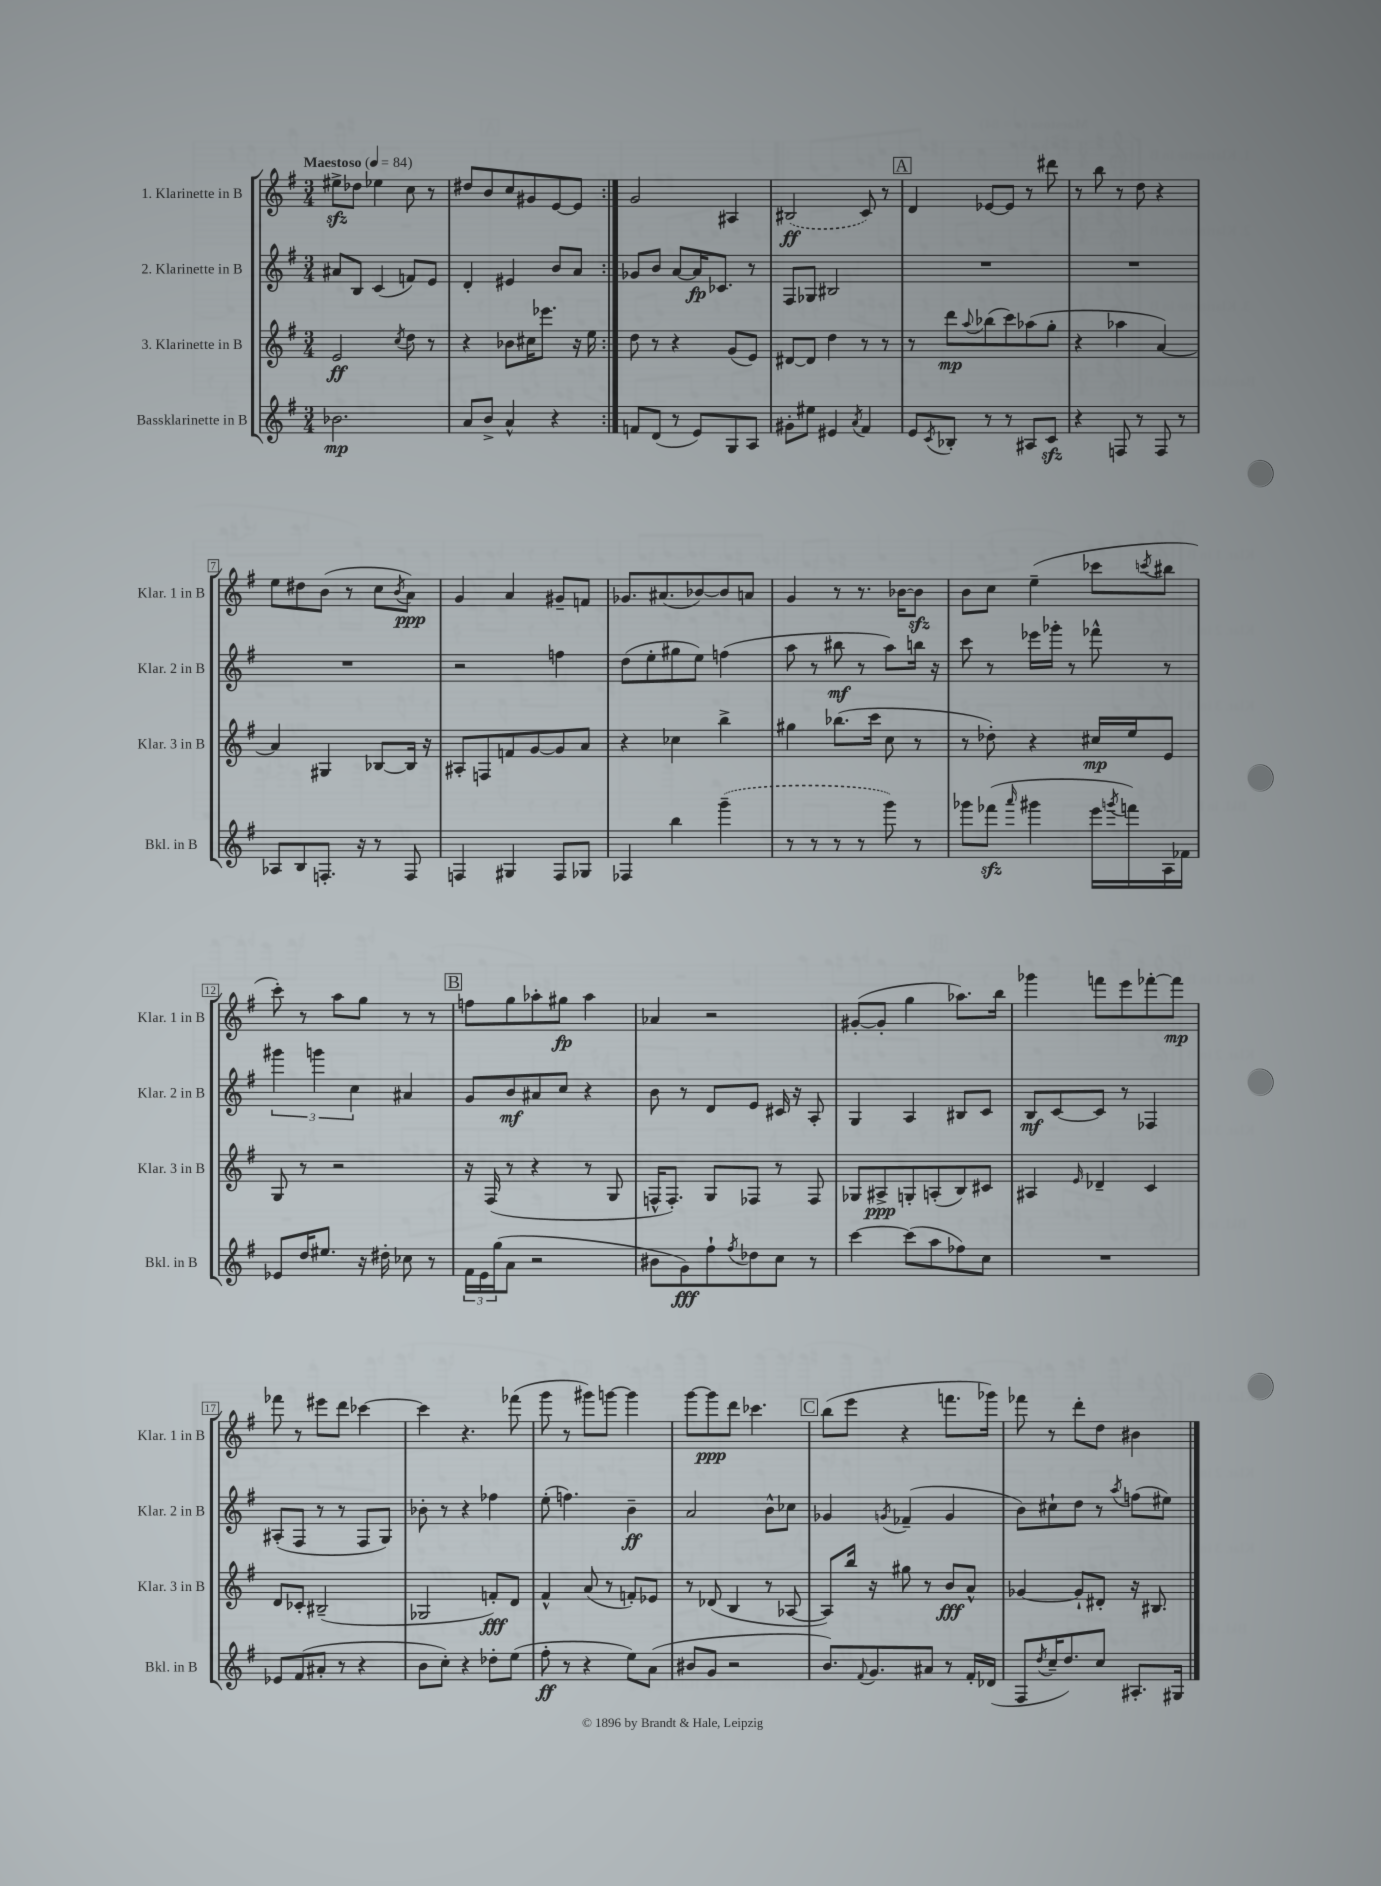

**kern	**dynam	**kern	**dynam	**kern	**dynam	**kern	**dynam
*part4	*part4	*part3	*part3	*part2	*part2	*part1	*part1
*staff4	*staff4	*staff3	*staff3	*staff2	*staff2	*staff1	*staff1
*I"Bassklarinette in B	*	*I"3. Klarinette in B	*	*I"2. Klarinette in B	*	*I"1. Klarinette in B	*
*I'Bkl. in B	*	*I'Klar. 3 in B	*	*I'Klar. 2 in B	*	*I'Klar. 1 in B	*
*clefG2	*	*clefG2	*	*clefG2	*	*clefG2	*
*k[f#]	*	*k[f#]	*	*k[f#]	*	*k[f#]	*
*M3/4	*	*M3/4	*	*M3/4	*	*M3/4	*
*MM84	*	*MM84	*	*MM84	*	*MM84	*
=1	=1	=1	=1	=1	=1	=1	=1
!	!	!	!	!	!	!LO:TX:a:B:t=Maestoso	!
2.b-X\	mp	2e/	ff	8a#X/L	.	8ee#Xzz^\L	.
.	.	.	.	8B/J	.	8dd-X\J	.
.	.	.	.	(4c/	.	4ee-X\	.
.	.	8qcc/	.	.	.	.	.
.	.	8dd\	.	8fn/L)	.	8cc\	.
.	.	8r	.	8e/J	.	8r	.
=2	=2	=2	=2	=2	=2	=2	=2
8a/L	.	4r	.	4d'/	.	8dd#X/L	.
8b^/J	.	.	.	.	.	8b/	.
4a^^/	.	8b-X\L	.	4e#X/	.	8cc/	.
.	.	16cc#X\K	.	.	.	8g#X/	.
.	.	8.eee-X\J	.	.	.	.	.
4r	.	.	.	8b/L	.	[8e/	.
.	.	16r	.	8a/J	.	8e/J]	.
.	.	16ee\	.	.	.	.	.
=3:|!	=3:|!	=3:|!	=3:|!	=3:|!	=3:|!	=3:|!	=3:|!
8fn/L	.	8dd\	.	8g-X/L	.	2g/	.
(8d/J	.	8r	.	8b/J	.	.	.
8r	.	4r	.	[8a/L	.	.	.
8e/L)	.	.	.	16a/K]	fp	.	.
.	.	.	.	8.c-X/J	.	.	.
8G/	.	(8g/L	.	.	.	4A#X/	.
8A/J	.	8e/J)	.	8r	.	.	.
=4	=4	=4	=4	=4	=4	=4	=4
8g#X'\L	.	[8d#X/L	.	8F#/L	.	(2B#X/	ff
8ee#X\J	.	8d#/J]	.	8G-X/J	.	.	.
4e#X/	.	4dd\	.	2B#X/	.	.	.
8qa/	.	.	.	.	.	.	.
4f#/	.	8r	.	.	.	8c/)	.
.	.	8r	.	.	.	8r	.
!!LO:REH:place=s1:t=A
=5	=5	=5	=5	=5	=5	=5	=5
8e/L	.	8r	.	2.r	.	4d/	.
8qc/	.	.	.	.	.	.	.
8B-X'/J	.	8ddd\L	mp	.	.	.	.
.	.	8qqaa/	.	.	.	.	.
8r	.	(8bb-X\	.	.	.	[8e-X/L	.
8r	.	8ccc\)	.	.	.	8e-/J]	.
8A#X/L	.	(8aa-X\	.	.	.	8r	.
8czz/J	.	8gg'\J	.	.	.	8ddd#X\	.
=6	=6	=6	=6	=6	=6	=6	=6
4r	.	4r	.	2.r	.	8r	.
.	.	.	.	.	.	8bb\	.
8Fn/	.	4aa-X\	.	.	.	8r	.
8r	.	.	.	.	.	8dd\	.
8F/	.	[4a/)	.	.	.	4r	.
8r	.	.	.	.	.	.	.
!!LO:LB:g=z
=7	=7	=7	=7	=7	=7	=7	=7
8A-X/L	.	4a/]	.	2.r	.	8ee\L	.
8B/	.	.	.	.	.	8dd#X\	.
8.Fn'/J	.	4G#X/	.	.	.	(8b\J	.
.	.	.	.	.	.	8r	.
16r	.	.	.	.	.	.	.
8r	.	[8B-X/L	.	.	.	8cc\L	.
.	.	.	.	.	.	8qb/	.
8F/	.	16B-/Jk]	.	.	.	8a\J)	ppp
.	.	16r	.	.	.	.	.
=8	=8	=8	=8	=8	=8	=8	=8
4Fn/	.	8A#X'/L	.	2r	.	4g/	.
.	.	8Fn/	.	.	.	.	.
4G#X/	.	8fn/	.	.	.	4a/	.
.	.	[8g/	.	.	.	.	.
8F/L	.	8g/]	.	4ffn\	.	8g#X~/L	.
8G-X/J	.	8a/J	.	.	.	8fn/J	.
=9	=9	=9	=9	=9	=9	=9	=9
4F-X/	.	4r	.	(8dd\L	.	8.g-X/L	.
.	.	.	.	8ee'\	.	.	.
.	.	.	.	.	.	(8.a#X/	.
4bb\	.	4cc-X\	.	8gg#X\	.	.	.
.	.	.	.	8ee\J)	.	[8b-X/)	.
(4ggg~\	.	4bb^\	.	(4ffn\	.	8b-/]	.
.	.	.	.	.	.	8an/J	.
=10	=10	=10	=10	=10	=10	=10	=10
8r	.	4gg#X\	.	8aa\	.	4g/	.
8r	.	.	.	8r	.	.	.
8r	.	(8.bb-X\L	.	8bb#X\	mf	8r	.
8r	.	.	.	8r	.	8.r	.
.	.	16ccc\Jk	.	.	.	.	.
8ggg\)	.	8cc\	.	8aa\L)	.	.	.
.	.	.	.	.	.	[16b-X\KL	.
8r	.	8r	.	16bbn\Jk	.	8b-zz\J]	.
.	.	.	.	16r	.	.	.
=11	=11	=11	=11	=11	=11	=11	=11
8ggg-X\L	.	8r	.	8ccc\	.	8b\L	.
(8fff-Xzz\J	.	8dd-X'\)	.	8r	.	8cc\J	.
16qqaaa/	.	.	.	.	.	.	.
4ggg#X\	.	4r	.	16eee-X\LL	.	(4ee~\	.
.	.	.	.	16ggg-X'\JJ	.	.	.
.	.	.	.	8r	.	.	.
16eee\LL	.	16cc#X/LL	mp	8fff-X^^\	.	8ccc-X\L	.
8qgggn/	.	.	.	.	.	.	.
16fffn\)	.	16ee/J	.	.	.	.	.
.	.	.	.	.	.	8qcccn/	.
16A\	.	8e/J	.	8r	.	8bb#X\J	.
16f-X\JJ	.	.	.	.	.	.	.
!!LO:LB:g=z
=12	=12	=12	=12	=12	=12	=12	=12
8e-X/L	.	8G/	.	6ggg#X\	.	8ccc'\)	.
16dd/K	.	8r	.	.	.	8r	.
.	.	.	.	6gggn\	.	.	.
8.ee#X/J	.	.	.	.	.	.	.
.	.	2r	.	.	.	8aa\L	.
.	.	.	.	6cc\	.	.	.
16r	.	.	.	.	.	8gg\J	.
16dd#X'\	.	.	.	.	.	.	.
8cc-X\	.	.	.	4a#X/	.	8r	.
8r	.	.	.	.	.	8r	.
!!LO:REH:place=s1:t=B
=13	=13	=13	=13	=13	=13	=13	=13
24f#\LL	.	16r	.	8g/L	.	8ffn\L	.
24e\	.	.	.	.	.	.	.
.	.	(16F#/	.	.	.	.	.
(24gg\J	.	.	.	.	.	.	.
8a\J	.	8r	.	8b/	mf	8gg\	.
2r	.	4r	.	8a#X/	.	8aa-X'\	.
.	.	.	.	8cc/J	.	8gg#X\J	fp
.	.	8r	.	4r	.	4aa-\	.
.	.	8G/	.	.	.	.	.
=14	=14	=14	=14	=14	=14	=14	=14
8b#X\L	.	16Fn^^/KL	.	8b\	.	4a-X/	.
.	.	8.F'/J)	.	.	.	.	.
8g\)	fff	.	.	8r	.	.	.
8ff#`\	.	8G/L	.	8d/L	.	2r	.
8qff#/	.	.	.	.	.	.	.
8dd-X\	.	8F-X/J	.	8e/J	.	.	.
8cc\J	.	8r	.	16c#X/	.	.	.
.	.	.	.	16r	.	.	.
8r	.	8F-/	.	8A'/	.	.	.
=15	=15	=15	=15	=15	=15	=15	=15
[4ccc\	.	8G-X/L	.	4G/	.	([8g#X'/L	.
.	.	8A#X^/	ppp	.	.	8g#'/J]	.
(8ccc\L]	.	8Gn'/	.	4A/	.	4gg\	.
8aa\	.	(8An'/	.	.	.	.	.
8ff-X\)	.	8B/)	.	8B#X/L	.	8.aa-X\L)	.
8cc\J	.	8c#X/J	.	8c/J	.	.	.
.	.	.	.	.	.	16bb\Jk	.
=16	=16	=16	=16	=16	=16	=16	=16
2.r	.	4A#X/	.	8B/L	mf	4ggg-X\	.
.	.	.	.	[8c/	.	.	.
.	.	16qqe/	.	.	.	.	.
.	.	4d-X~/	.	8c/J]	.	8fffn\L	.
.	.	.	.	8r	.	8eee\	.
.	.	4c/	.	4F-X/	.	[8fff-X'\	.
.	.	.	.	.	.	8fff-\J]	mp
!!LO:LB:g=z
=17	=17	=17	=17	=17	=17	=17	=17
8e-X/L	.	8d/L	.	(8A#X'/L	.	8fff-X\	.
(8f#/	.	8c-X'/J	.	8F#/J	.	8r	.
8a#X'/J	.	(2B#X~/	.	8r	.	8eee#X\L	.
8r	.	.	.	8r	.	8ddd\J	.
4r	.	.	.	8F#/L	.	[4ccc-X\	.
.	.	.	.	8G/J)	.	.	.
=18	=18	=18	=18	=18	=18	=18	=18
8b\L	.	2G-X/	.	8b-X'\	.	4ccc-\]	.
8cc'\J)	.	.	.	8r	.	.	.
4r	.	.	.	4r	.	4.r	.
8dd-X'\L	.	8fn'/L)	fff	4ff-X\	.	.	.
(8ee\J	.	8d/J	.	.	.	(8fff-X\	.
=19	=19	=19	=19	=19	=19	=19	=19
8ff#'\	ff	4f#^^/	.	(8ee'\	.	8ggg\	.
8r	.	.	.	4.ffn\)	.	8r	.
4r	.	(8a/	.	.	.	8ggg#X\L)	.
.	.	8r	.	.	.	[8gggn\J	.
8ee\L)	.	8fn'/L)	.	4b~\	ff	4ggg\]	.
(8a\J	.	8e-X/J	.	.	.	.	.
=20	=20	=20	=20	=20	=20	=20	=20
8b#X/L	.	8r	.	2a/	.	[8ggg\L	.
8g/J	.	(8d-X/	.	.	.	8ggg\]	ppp
2r	.	4B/	.	.	.	8ddd\J	.
.	.	.	.	.	.	4.ccc-X\	.
.	.	8r	.	8b^^\L	.	.	.
.	.	[8A-X/	.	8cc-X\J	.	.	.
!!LO:REH:place=s1:t=C
=21	=21	=21	=21	=21	=21	=21	=21
8.b/L)	.	8A-/L])	.	4g-X/	.	(8bb\L	.
.	.	16bb/Jk	.	.	.	8eee\J	.
8qqf#/	.	.	.	.	.	.	.
8.g/	.	16r	.	.	.	.	.
.	.	.	.	8qgn/	.	.	.
.	.	8gg#X\	.	(4f-X~/	.	4r	.
8a#X/J	.	8r	.	.	.	.	.
8r	.	8b/L	fff	4g/	.	8.fffn\L	.
16f#'/LL	.	8a^^/J	.	.	.	.	.
(16d-X/JJ	.	.	.	.	.	16ggg-X\Jk)	.
=22	=22	=22	=22	=22	=22	=22	=22
8F#/L	.	[4g-X/	.	8b\L)	.	8fff-X\	.
8qdd/	.	.	.	.	.	.	.
16cc~/K	.	.	.	8cc#X`\	.	8r	.
8.dd/)	.	.	.	.	.	.	.
.	.	8g-`/L]	.	8dd\J	.	8ddd'\L	.
8cc/J	.	8d#X'/J	.	8r	.	8dd\J	.
.	.	.	.	8qaa/	.	.	.
8.A#X'/L	.	16r	.	(8ffn\L	.	4b#X\	.
.	.	8.B#X/	.	.	.	.	.
.	.	.	.	8ee#X\J)	.	.	.
16G#X/Jk	.	.	.	.	.	.	.
==	==	==	==	==	==	==	==
*-	*-	*-	*-	*-	*-	*-	*-
